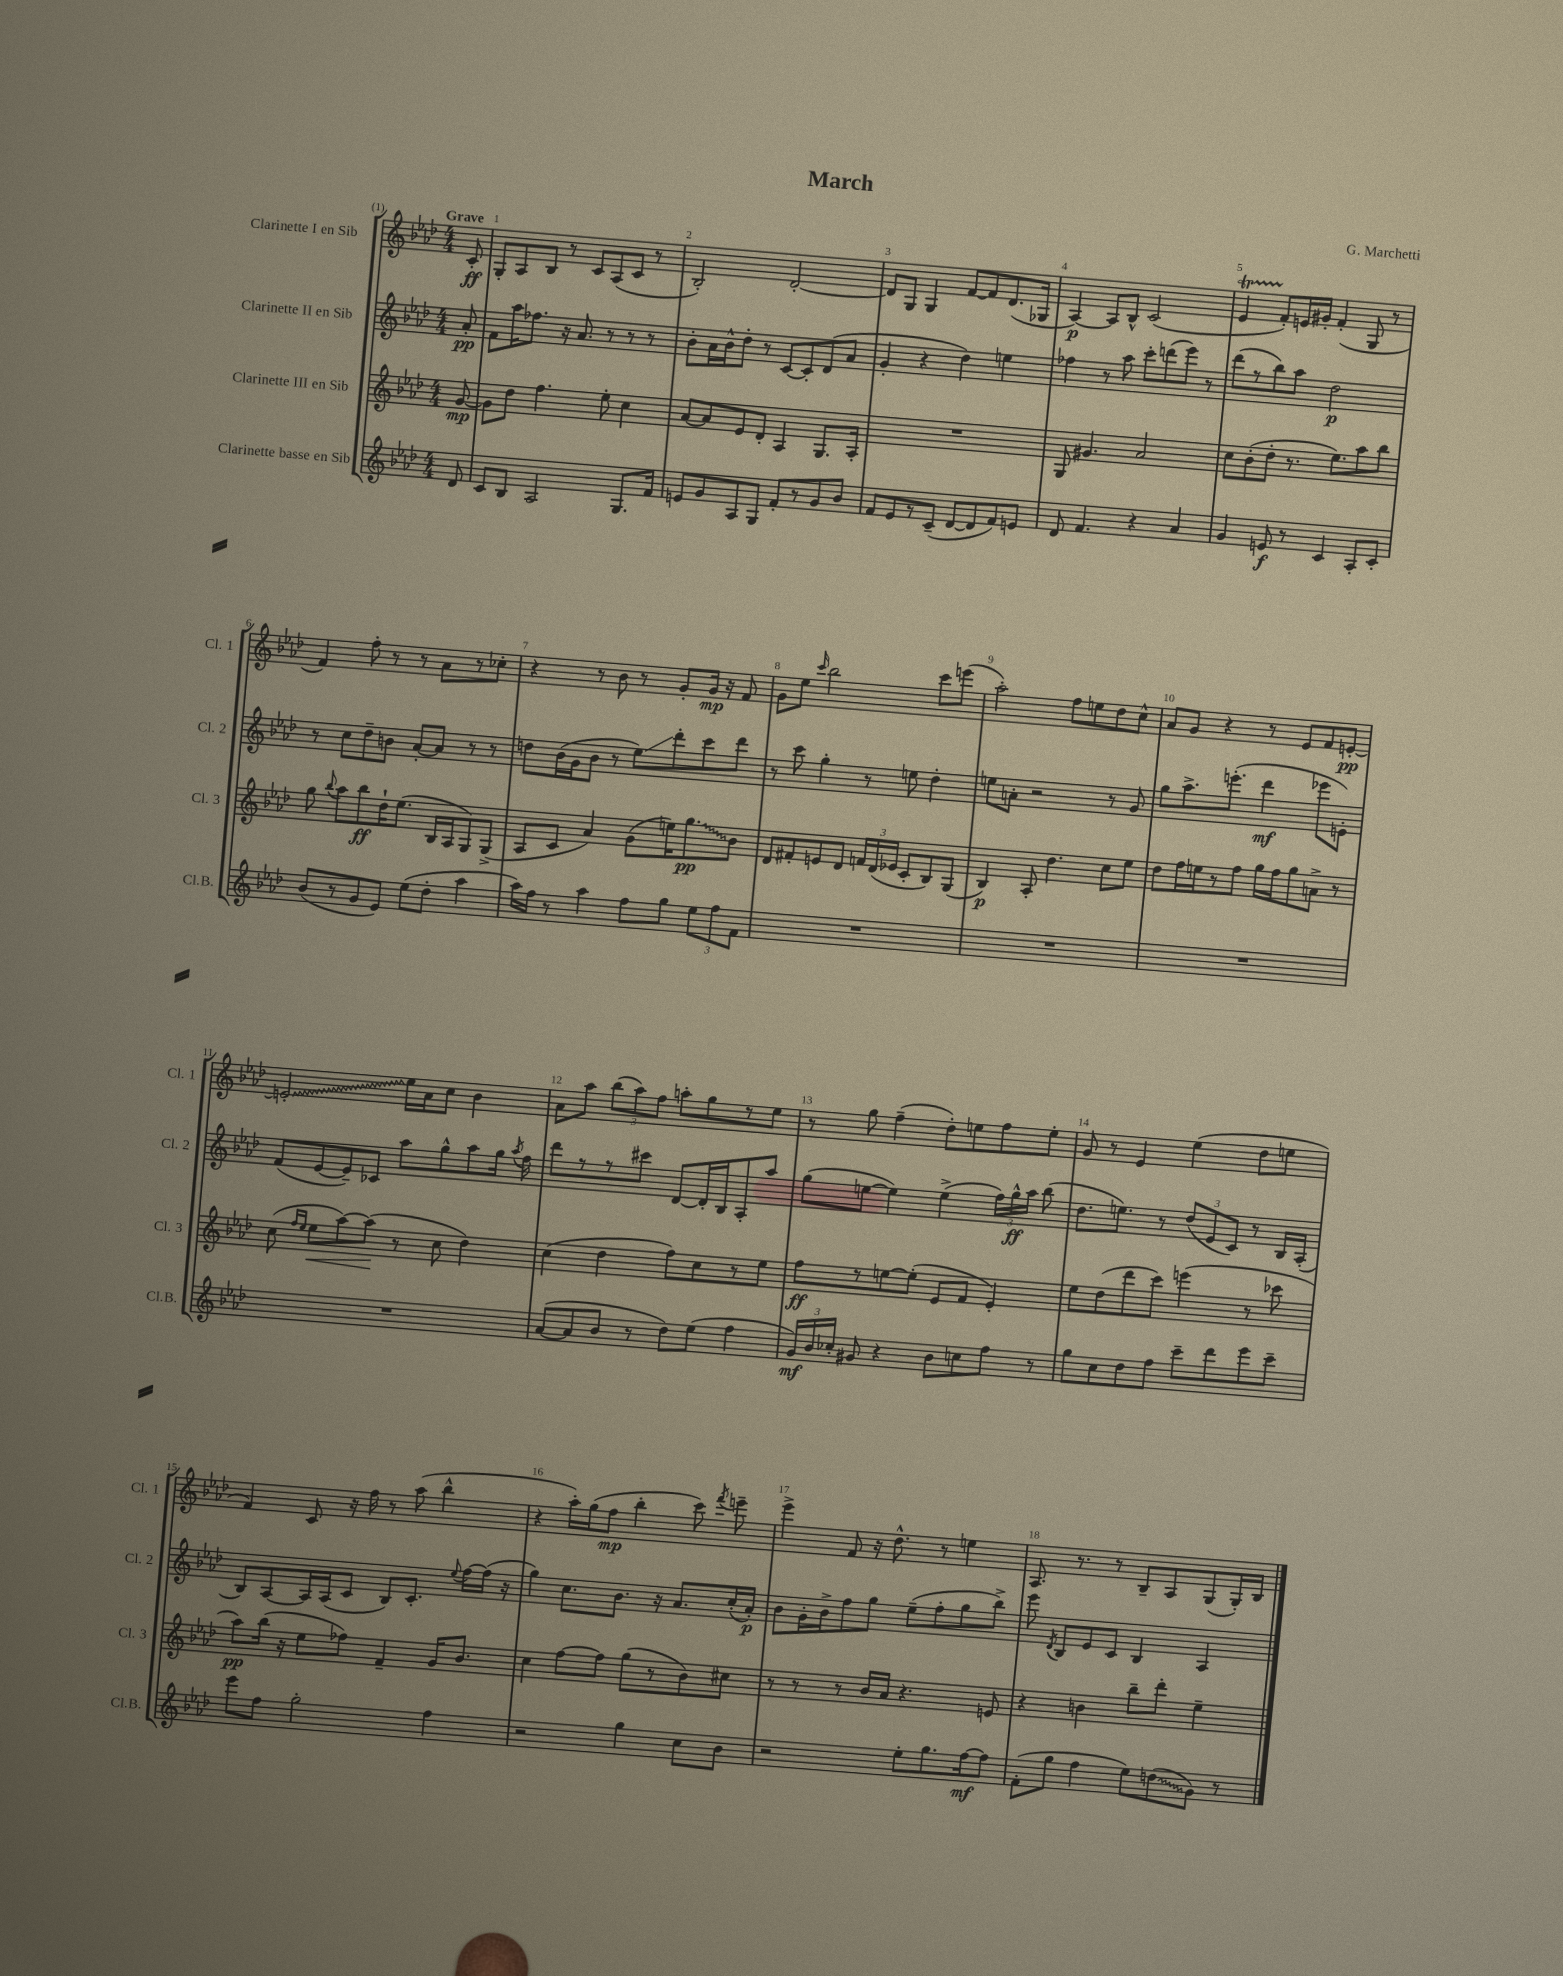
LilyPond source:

\header { title = "March" composer = "G. Marchetti" }
<<
\new StaffGroup <<
\new Staff = "s0" \with { instrumentName = "Clarinette I en Sib" shortInstrumentName = "Cl. 1" } {
    \clef treble \key aes \major \numericTimeSignature \time 4/4 \partial 8 \tempo "Grave"
    \autoBeamOff c'8-.\ff |
    g8[-. aes8 bes8] r8 c'8[ aes8( c'8] r8 |
    bes2-.) des'2~-. |
    des'8[ g8] g4 f'8[~ f'8 des'8.( ges16] |
    aes4~\p) aes8[ bes8]-^ c'2( |
    ees'4\startTrillSpan f'8[-.\stopTrillSpan) e'16 gis'16]-. f'4-.( g8 r8 |
    f'4) f''8-. r8 r8 aes'8[ r8 ces''8]-. |
    r4 r8 bes'8 r8 g'8[-. g'16]\mp r16 f'8 |
    g'8[ ees''8] \grace { c'''16 } bes''2 c'''8[ e'''8]( |
    aes''2-.) f''8[ e''8 des''8 c''8]-^ |
    aes'8[ g'8] r4 r8 ees'8[ f'8 e'8]~-.\pp |
    \once \override Glissando.style = #'zigzag e'2-.\glissando ees''16[ aes'16 c''8] bes'4 |
    aes'8[ aes''8] \tuplet 3/2 { bes''8[( aes''8) f''8] } a''8[-. g''8 r8 ees''8] |
    r8 g''8 f''4--( des''8[-.) e''8 f''8 e''8]-. |
    g'8 r8 ees'4 ees''4( des''8[ e''8] |
    f'4) c'8 r16 f''16 r8 aes''8( bes''4-^ |
    r4 aes''16[-.) g''16( f''8]\mp bes''4-. c'''8) \acciaccatura { f'''8 } e'''8-- |
    ees'''4-> f'8 r16 des''8.-^ r8 e''4 |
    aes8. r8. r8 bes8[-- aes8 g8( g16-.) bes16] \bar "|." |
}
\new Staff = "s1" \with { instrumentName = "Clarinette II en Sib" shortInstrumentName = "Cl. 2" } {
    \clef treble \key aes \major \numericTimeSignature \time 4/4 \partial 8
    \autoBeamOff aes'8-.\pp |
    f'8[ aes''16 fes''8.] r16 aes'8. r8 r8 r8 |
    bes'8[-. aes'16 bes'16-^ des''8]-. r8 c'8[~ c'8-. des'8( aes'8] |
    g'4-. r4 des''4) e''4 |
    fes''4 r8 aes''8 c'''8[-. d'''8( ees'''8]) r8 |
    des'''8[( r8 bes''8) aes''8] des''2\p |
    r8 c''8[ des''8-- b'8] aes'8[~-. aes'8] r8 r8 |
    d''8[ bes'16( g'16 bes'8] r8 ees''8[\glissando) des'''8-. c'''8 des'''8] |
    r8 c'''8 g''4-. r8 e''8 des''4-. |
    e''8[ a'8]-. r2 r8 g'8 |
    g''8[ aes''8.-> e'''8.]-.( des'''4\mf ees'''8[ e'8]-.) |
    f'8[( ees'8~ ees'8--) ces'8] aes''8[ g''8-^ aes''8 g''16] \acciaccatura { aes''8 } f''16 |
    des'''8[ r8 r8 cis'''8] des'8[~ des'16-. bes16 aes8-. aes''8] |
    g''8[( e''8]~ e''4) e''4->( \tuplet 3/2 { f''16[) g''16-^\ff aes''16] } bes''8( |
    des''8.[ e''8.]) r8 \tuplet 3/2 { des''8[( ees'8 c'8]) } r8 bes16[ aes16]-.( |
    bes8[) aes8~ aes16 aes16( c'8] bes8[) c'8.]-. \appoggiatura { ees''8 } f''16[~ f''16]( r16 |
    g''4) c''8.[ bes'8.] r16 aes'8.[ c''16-.( aes'16]-.\p) |
    bes'8[ g'16-. bes'16-> f''8 g''8] ees''8[--( f''8-. g''8 bes''8]->) |
    ees'''8 \acciaccatura { des'8 } bes8[ ees'8 c'8] bes4 aes4 \bar "|." |
}
\new Staff = "s2" \with { instrumentName = "Clarinette III en Sib" shortInstrumentName = "Cl. 3" } {
    \clef treble \key aes \major \numericTimeSignature \time 4/4 \partial 8
    \autoBeamOff g'8~\mp |
    g'8[ des''8] f''4. ees''8-. c''4 |
    aes'8[~ aes'8 ees'8 des'8]-. aes4 g8.[ aes16]-. |
    R1 |
    g8 gis'4. aes'2 |
    c''8[ bes'8-.( des''8]-. r8. ees''8.[) aes''8 bes''8] |
    g''8 \appoggiatura { bes''8 } aes''8[ bes''8\ff des''16-! ees''8.]( bes16[ aes16 g8) g8]->( |
    aes8[ c'8] aes'4) g'8[( e''16) \once \override Glissando.style = #'zigzag g''8.\glissando\pp bes'8] |
    des'8[ fis'8-. e'8 des'8] \tuplet 3/2 { f'16[ des'16( ees'16] } c'8[-. bes8) g8]( |
    bes4\p) aes8-. des''4. c''8[ ees''8] |
    des''8[ f''16 e''16 r8 f''8] g''16[ f''16 g''8 a'8]-> r8 |
    c''8( \grace { f''16[ ees''16] } ees''8[\< aes''8~) aes''8]\!( r8 c''8 des''4) |
    c''4( des''4 f''8[) c''8 r8 ees''8] |
    f''8[\ff r8 e''8~ e''8]-.( ees'8[ f'8] ees'4-.) |
    ees''8[ des''8( des'''8 c'''8]) e'''4( r8 ces'''8 |
    aes''8[\pp) bes''16]( r16 ees''8[ fes''8]) f'4-- g'16[ bes'8.] |
    c''4 f''8[~ f''8] g''8[( r8 bes'8) cis''8] |
    r8 r8 r8 bes'16[ aes'16] r4. e'8 |
    r4 b'4 bes''8[-- des'''8]-. ees''4-- \bar "|." |
}
\new Staff = "s3" \with { instrumentName = "Clarinette basse en Sib" shortInstrumentName = "Cl.B." } {
    \clef treble \key aes \major \numericTimeSignature \time 4/4 \partial 8
    \autoBeamOff des'8 |
    c'8[ bes8] aes2 g8.[ f'16] |
    e'8[ g'8 aes8 g8] f'8[-. r8 g'8 bes'8] |
    f'8[ ees'8 r8 c'8]--( des'8[~ des'8 f'8) e'8] |
    des'8 f'4. r4 aes'4 |
    g'4 e'8\f r8 c'4 aes8[-. c'8]-. |
    bes'8[( r8 g'8 ees'8]) ees''8[( des''8]-. aes''4 |
    aes''16[) f''16] r8 aes''4 f''8[ g''8] \tuplet 3/2 { ees''8[ f''8 f'8] } |
    R1 |
    R1 |
    R1 |
    R1 |
    aes'8[~( aes'8 bes'8] r8 des''8[) ees''8]( f''4 |
    \tuplet 3/2 { g'16[\mf) bes'16 ces''16]-. } gis'8 r4 bes'8[ c''8 f''8] r8 |
    g''8[ c''8 des''8 f''8] c'''8[-- des'''8 ees'''8 c'''8]-- |
    ees'''8[ f''8] g''2-. f''4 |
    r2 g''4 c''8[ bes'8] |
    r2 ees''8[-. g''8. f''16~\mf f''8] |
    f'8[-.( g''8] f''4 ees''8[) \once \override Glissando.style = #'zigzag d''8\glissando( g'8]) r8 \bar "|." |
}
>>
>>
\layout { \context { \Score \override BarNumber.break-visibility = ##(#f #t #t) barNumberVisibility = #all-bar-numbers-visible } }
